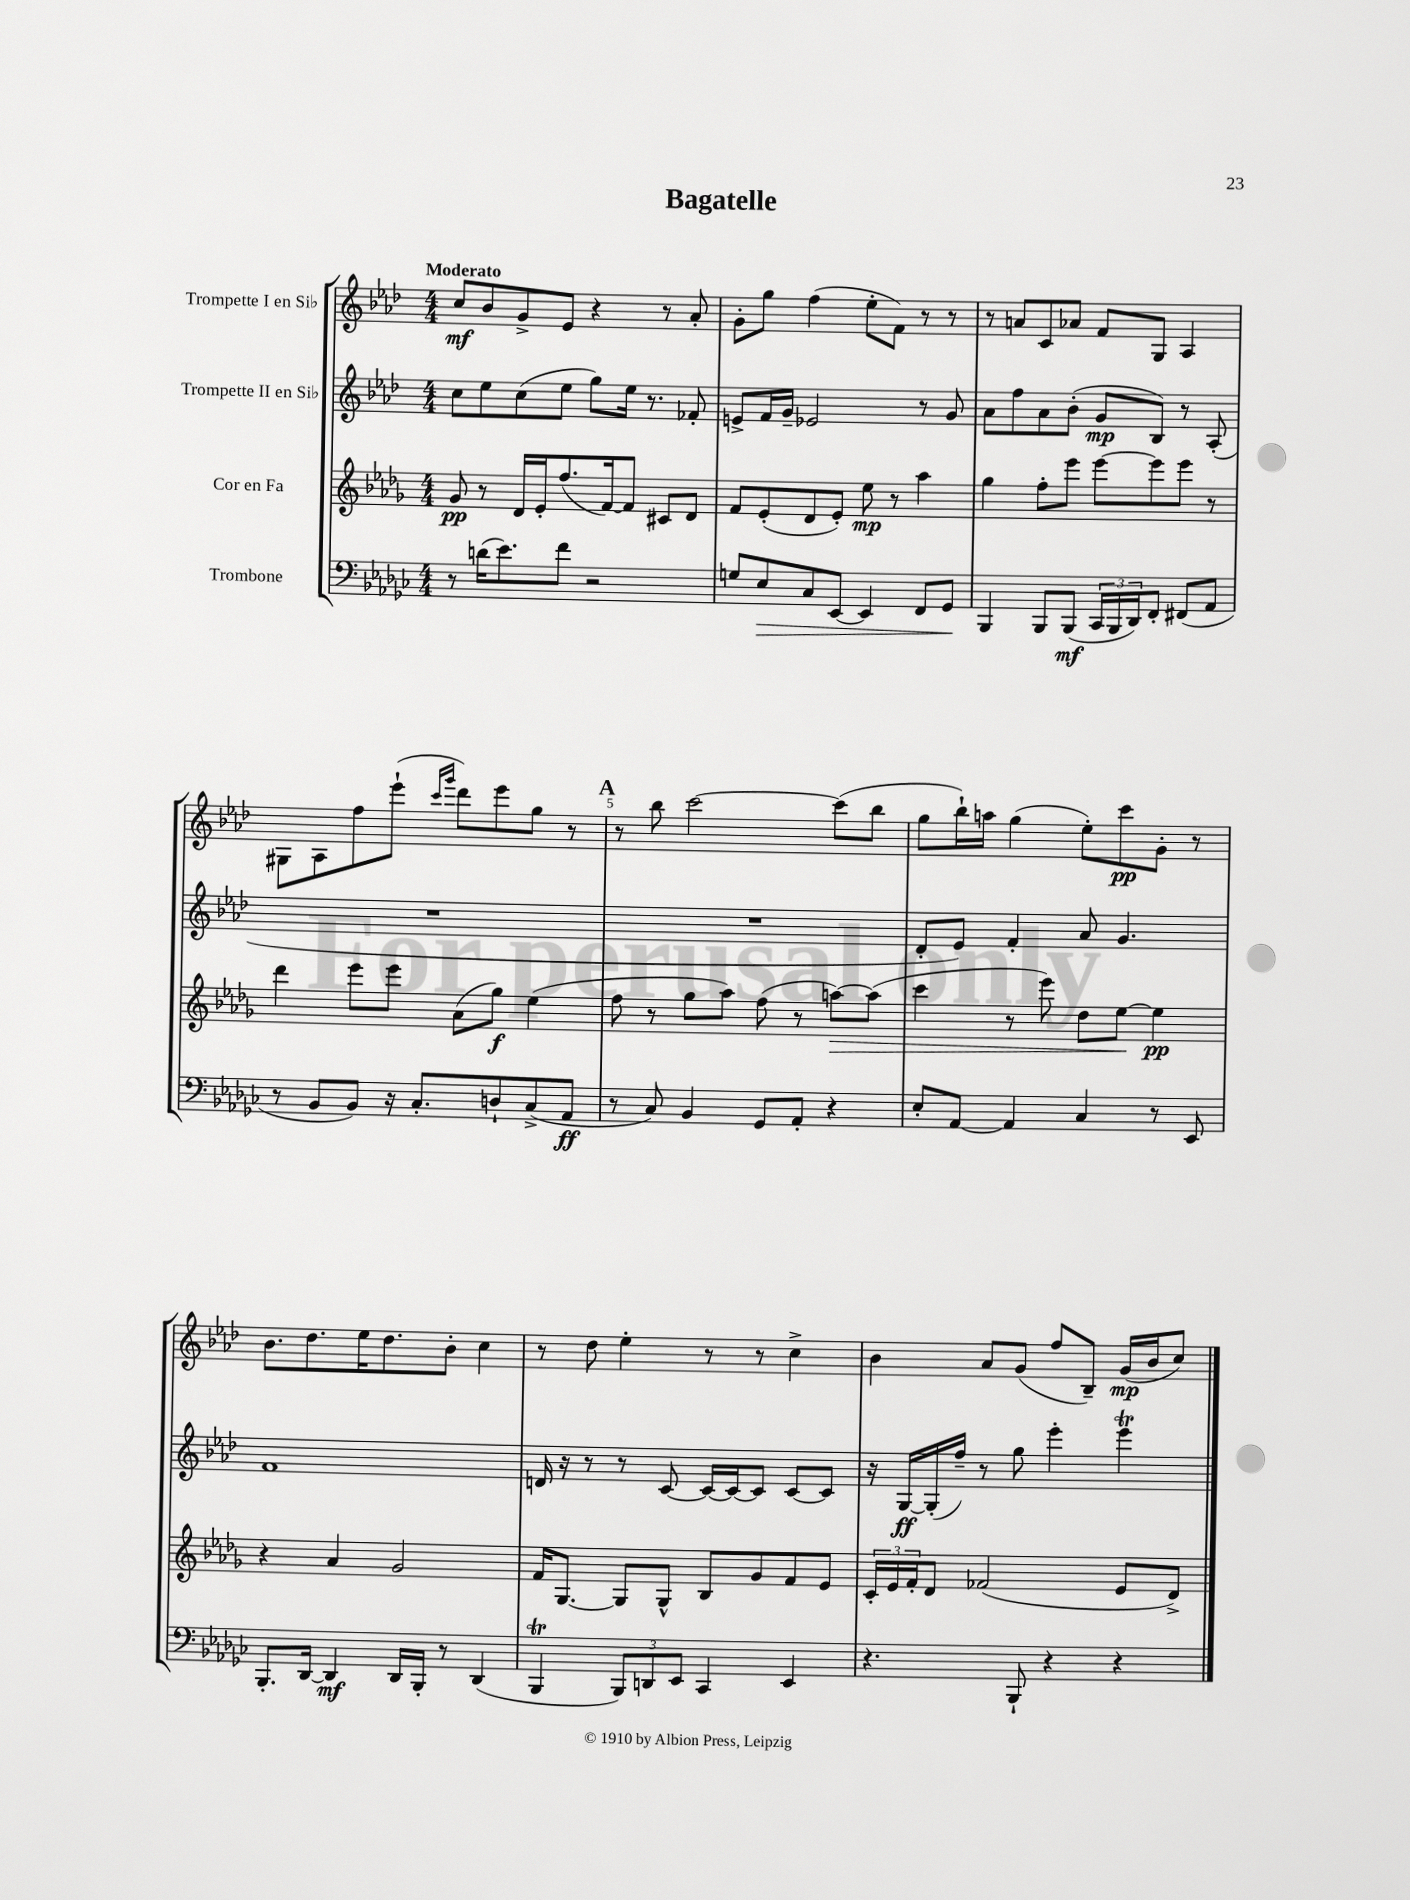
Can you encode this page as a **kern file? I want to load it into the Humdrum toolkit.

**kern	**kern	**kern	**kern
*staff4	*staff3	*staff2	*staff1
*clefF4	*clefG2	*clefG2	*clefG2
*k[b-e-a-d-g-c-]	*k[b-e-a-d-g-]	*k[b-e-a-d-]	*k[b-e-a-d-]
*M4/4	*M4/4	*M4/4	*M4/4
8r	8g-	8cc	8cc
(16d	8r	8ee-	8b-
8.e-)	.	.	.
.	16d-	(8cc	8g^
.	16e-'	.	.
8f	(8.ff	8ee-	8e-
2r	.	8gg)	4r
.	[16f)	.	.
.	8f]	16ee-	.
.	.	8.r	.
.	8c#	.	8r
.	8d-	8f-'	8a-'
=	=	=	=
8G	8f	8e^	8g'
8E-	(8e-'	16f	8gg
.	.	16g~	.
8C-	8d-	2e-	(4ff
[8EE-	8e-')	.	.
4EE-]	8ee-	.	8ee-'
.	8r	.	8f)
8FF	4aa-	8r	8r
8GG-	.	8g	8r
=	=	=	=
4BBB-	4gg-	8a-	8r
.	.	8ff	8a
8BBB-	8ff'	8a-	8c
(8BBB-	8eee-	(8b-'	8a-
24CC-	[8eee-	8g	8f
24BBB-	.	.	.
24DD-)	.	.	.
8FF'	8eee-]	8B-)	8G
(8FF#	8eee-	8r	4A-
8AA-	8r	(8A-'	.
=	=	=	=
8r	4ddd-	1r	8G#
8BB-	.	.	8A-
8BB-)	8eee-	.	8ff
16r	8eee-	.	(8eee-`
8.C-'	.	.	.
.	.	.	16qqccc
.	.	.	16qqggg
.	(8a-	.	8ddd-)
8D`	8gg-)	.	8eee-
(8C-^	(4ee-	.	8gg
8AA-	.	.	8r
=	=	=	=
8r	8ff	1r	8r
8C-)	8r	.	8bb-
4BB-	8gg-	.	[2ccc
.	8aa-)	.	.
8GG-	(8ff	.	.
8AA-'	8r	.	.
4r	[8aa)	.	(8ccc]
.	(8aa]	.	8bb-
=	=	=	=
8E-'	4ccc	8d-'	8gg
[8AA-	.	8e-)	16bb-`)
.	.	.	16aa
4AA-]	8r	4f'	(4gg
.	8eee-)	.	.
4C-	8dd-	8a-	8ee-')
.	[8ee-	4.g	8ccc
8r	4ee-]	.	8g'
8EE-	.	.	8r
=	=	=	=
8.BBB-'	4r	1f	8.b-
[16DD-	.	.	8.dd-
4DD-]	4a-	.	.
.	.	.	16ee-
.	.	.	8.dd-
16DD-	2g-	.	.
16BBB-'	.	.	.
8r	.	.	8b-'
(4DD-	.	.	4cc
=	=	=	=
4BBB-	16f	16d	8r
.	[8.G-	16r	.
.	.	8r	8dd-
12BBB-)	8G-]	8r	4ee-'
12DD	.	.	.
.	8G-^^	[8c	.
12EE-	.	.	.
4CC-	8B-	16c_	8r
.	.	16c_	.
.	8g-	8c]	8r
4EE-	8f	[8c	4cc^
.	8e-	8c]	.
=	=	=	=
4.r	24c'	16r	4b-
.	24e-	.	.
.	.	[16G	.
.	24f'	.	.
.	8d-	(16G']	.
.	.	16ff~)	.
.	(2f-	8r	8a-
8BBB-`	.	8gg	(8g
4r	.	4eee-'	8ff
.	.	.	8B-~)
4r	8e-	4eee-	(16g
.	.	.	16b-
.	8d-^)	.	8cc)
==	==	==	==
*-	*-	*-	*-
